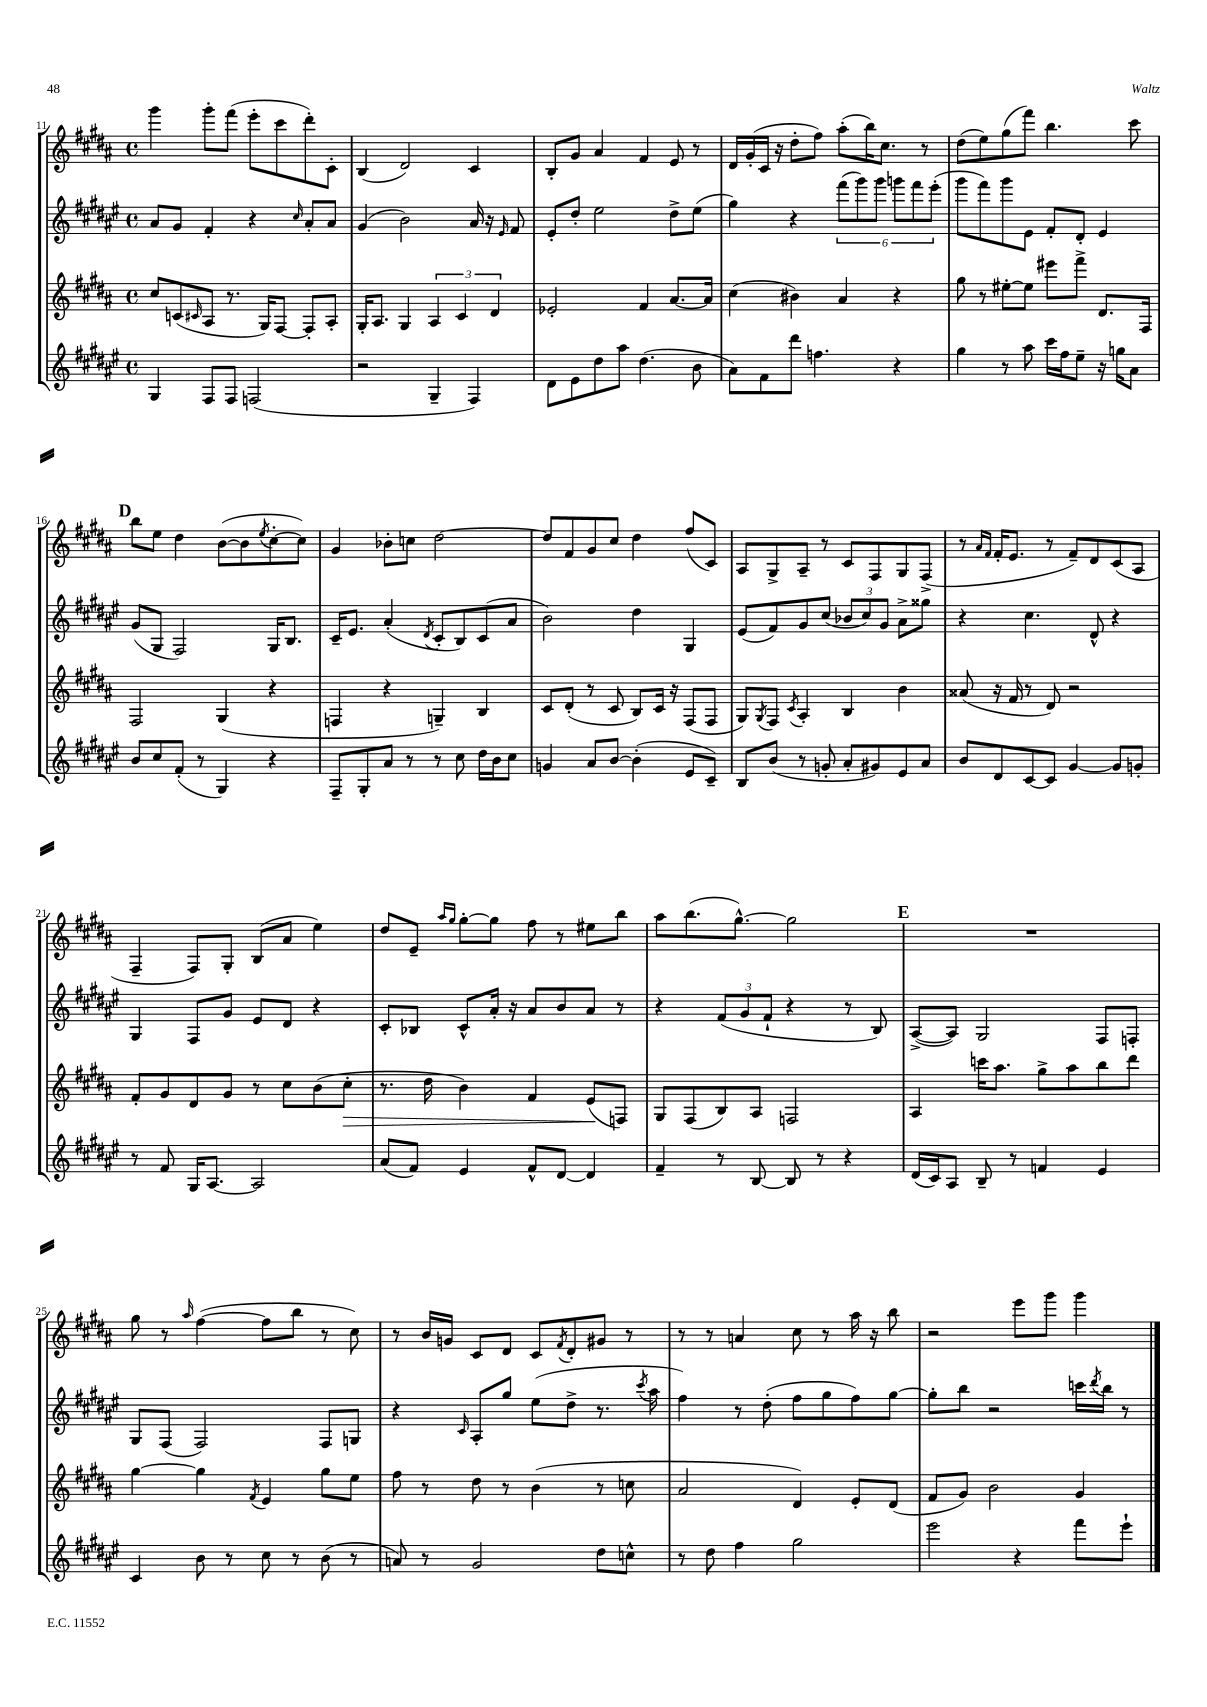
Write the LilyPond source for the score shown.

<<
\new StaffGroup <<
\new Staff = "s0" {
    \clef treble \key b \major \defaultTimeSignature \time 4/4
    gis'''4 gis'''8-. fis'''8( e'''8-. cis'''8 dis'''8-.) cis'8-. |
    b4( dis'2) cis'4 |
    b8-. gis'8 ais'4 fis'4 e'8 r8 |
    dis'16 gis'16-.( cis'16 r16 dis''8-. fis''8) ais''8-.( b''16) cis''8. r8 |
    dis''8( e''8) gis''8( fis'''8) b''4. cis'''8 |
    \mark \markup { \bold "D" } b''8 e''8 dis''4 b'8~( b'8 \acciaccatura { e''8 } cis''8~-. cis''8) |
    gis'4 bes'8-. c''8 dis''2~ |
    dis''8 fis'8 gis'8 cis''8 dis''4 fis''8( cis'8) |
    ais8 gis8-> ais8-- r8 cis'8 fis8 gis8 fis8->( |
    r8 \grace { ais'16 fis'16 } fis'16-. e'8. r8 fis'8--) dis'8 cis'8( ais8 |
    fis4-- fis8) gis8-. b8( ais'8 e''4) |
    dis''8 e'8-- \grace { ais''16 gis''16 } gis''8~-. gis''8 fis''8 r8 eis''8 b''8 |
    ais''8 b''8.( gis''8.~-^) gis''2 |
    \mark \markup { \bold "E" } R1 |
    gis''8 r8 \grace { ais''16 } fis''4~( fis''8 b''8 r8 cis''8) |
    r8 b'16 g'16 cis'8 dis'8 cis'8 \acciaccatura { fis'8 } dis'8-. gis'8 r8 |
    r8 r8 a'4 cis''8 r8 ais''16 r16 b''8 |
    r2 e'''8 gis'''8 gis'''4 \bar "|." |
}
\new Staff = "s1" {
    \clef treble \key fis \major \defaultTimeSignature \time 4/4
    ais'8 gis'8 fis'4-. r4 \grace { cis''16 } ais'8-. ais'8 |
    gis'4( b'2) ais'16 r16 \grace { eis'16 } fis'8 |
    eis'8-. dis''8-. eis''2 dis''8-> eis''8( |
    gis''4) r4 \tuplet 6/4 { fis'''8( gis'''8) gis'''8 g'''8 fis'''8 eis'''8-.( } |
    gis'''8 fis'''8) gis'''8 eis'8 fis'8-. dis'8-. eis'4 |
    \mark \markup { \bold "D" } gis'8( gis8 fis2) gis16 b8. |
    cis'16-- eis'8. ais'4-.( \acciaccatura { dis'8 } cis'8-. b8) cis'8( ais'8 |
    b'2) dis''4 gis4 |
    eis'8( fis'8) gis'8 cis''8( \tuplet 3/2 { bes'8 cis''8) gis'8 } ais'8-> gisis''8 |
    r4 cis''4. dis'8-^ r4 |
    gis4 fis8 gis'8 eis'8 dis'8 r4 |
    cis'8-. bes8 cis'8-^ ais'16-. r16 ais'8 b'8 ais'8 r8 |
    r4 \tuplet 3/2 { fis'8( gis'8 fis'8-! } r4 r8 b8) |
    \mark \markup { \bold "E" } ais8~->( ais8) gis2 fis8 f8-. |
    gis8 fis8( fis2) fis8 g8 |
    r4 \grace { cis'16 } ais8-. gis''8 eis''8( dis''8-> r8. \acciaccatura { cis'''8 } ais''16 |
    fis''4) r8 dis''8-.( fis''8 gis''8 fis''8) gis''8~ |
    gis''8-. b''8 r2 c'''16 \acciaccatura { dis'''8 } b''16 r8 \bar "|." |
}
\new Staff = "s2" {
    \clef treble \key b \major \defaultTimeSignature \time 4/4
    cis''8 c'8( \grace { cis'16 } ais8 r8. gis16) fis8~ fis8-. ais8-. |
    gis16-. ais8. gis4 \tuplet 3/2 { ais4 cis'4 dis'4 } |
    ees'2-. fis'4 ais'8.~ ais'16 |
    cis''4( bis'4) ais'4 r4 |
    gis''8 r8 eis''8~-. eis''8 eis'''8 fis'''8-> dis'8. fis16 |
    \mark \markup { \bold "D" } fis2 gis4( r4 |
    f4 r4 g4--) b4 |
    cis'8 dis'8-.( r8 cis'8 b8) cis'16 r16 fis8( fis8 |
    gis8) \acciaccatura { gis8 } fis8 \acciaccatura { cis'8 } ais4-. b4 b'4 |
    aisis'8( r16 fis'16 r8 dis'8) r2 |
    fis'8-. gis'8 dis'8 gis'8 r8 cis''8 b'8( cis''8-.\> |
    r8. dis''16 b'4) fis'4 e'8\!( f8) |
    gis8 fis8( b8) ais8 f2 |
    \mark \markup { \bold "E" } ais4 c'''16 ais''8. gis''8-> ais''8 b''8 dis'''8 |
    gis''4~ gis''4 \acciaccatura { fis'8 } e'4 gis''8 e''8 |
    fis''8 r8 dis''8 r8 b'4( r8 c''8 |
    ais'2 dis'4) e'8-. dis'8( |
    fis'8 gis'8) b'2 gis'4 \bar "|." |
}
\new Staff = "s3" {
    \clef treble \key fis \major \defaultTimeSignature \time 4/4
    gis4 fis8 fis8 f2( |
    r2 gis4-- fis4) |
    dis'8 eis'8 dis''8 ais''8 dis''4.( b'8 |
    ais'8) fis'8 dis'''8 f''4. r4 |
    gis''4 r8 ais''8 cis'''16 fis''16 eis''8-- r16 g''16 ais'8 |
    \mark \markup { \bold "D" } b'8 cis''8 fis'8-.( r8 gis4) r4 |
    fis8-- gis8-. ais'8 r8 r8 cis''8 dis''16 b'16 cis''8 |
    g'4 ais'8 b'8~ b'4-.( eis'8 cis'8--) |
    b8 b'8( r8 g'8-. ais'8-. gis'8) eis'8 ais'8 |
    b'8 dis'8 cis'8~ cis'8 gis'4~ gis'8 g'8-. |
    r8 fis'8 gis16 ais8.~ ais2 |
    ais'8( fis'8) eis'4 fis'8-^ dis'8~ dis'4 |
    fis'4-- r8 b8~ b8 r8 r4 |
    \mark \markup { \bold "E" } dis'16( cis'16) ais8 b8-- r8 f'4 eis'4 |
    cis'4 b'8 r8 cis''8 r8 b'8( r8 |
    a'8) r8 gis'2 dis''8 c''8-^ |
    r8 dis''8 fis''4 gis''2 |
    eis'''2 r4 fis'''8 eis'''8-! \bar "|." |
}
>>
>>
\layout { \context { \Score currentBarNumber = #11 } }
